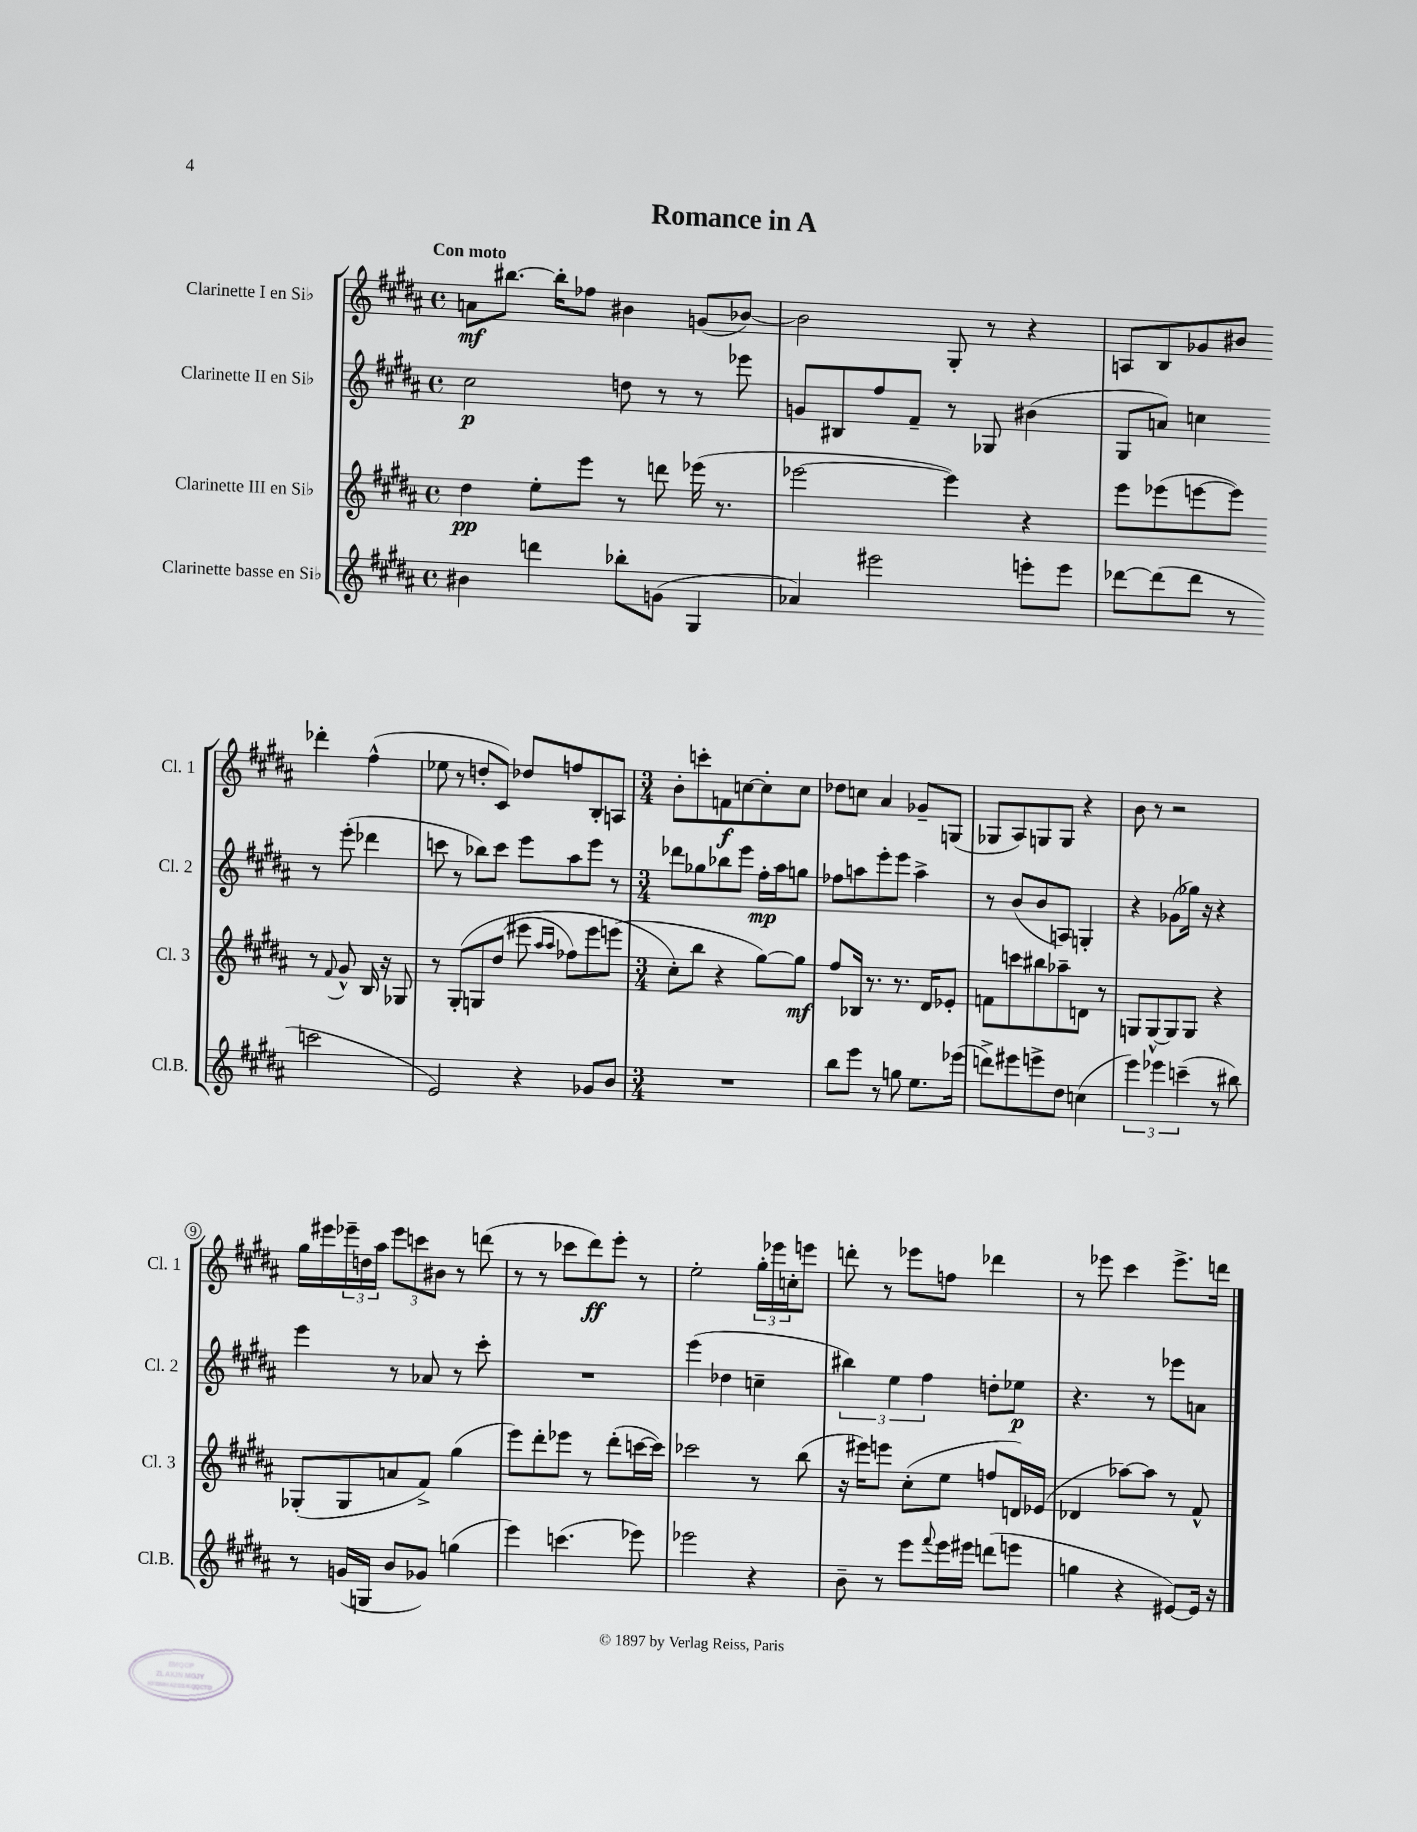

**kern	**kern	**kern	**kern
*staff4	*staff3	*staff2	*staff1
*clefG2	*clefG2	*clefG2	*clefG2
*k[f#c#g#d#a#]	*k[f#c#g#d#a#]	*k[f#c#g#d#a#]	*k[f#c#g#d#a#]
*M4/4	*M4/4	*M4/4	*M4/4
*met(c)	*met(c)	*met(c)	*met(c)
4b#	4dd#	2cc#	8a
.	.	.	[8.bb#
4ddd	8ee'	.	.
.	.	.	16bb#']
.	8eee	.	8ff-
8bb-'	8r	8dd	4b#
(8g	8ddd	8r	.
4G#	(16eee-	8r	(8g
.	8.r	.	.
.	.	8eee-	[8b-)
=	=	=	=
4a-)	[2eee-	8g	2b-]
.	.	8B#	.
2eee#	.	8ff#	.
.	.	8f#~	.
.	4eee-])	8r	8G#'
.	.	8G-	8r
8eee'	4r	(4b#	4r
8eee	.	.	.
=	=	=	=
[8ddd-	8eee	8G#	8A
(8ddd-]	(8eee-	8a)	8B
8ddd-	[8eee	4cc	8g-
8r	8eee])	.	8b#
2ccc	8r	8r	4ddd-'
.	8qqf#	.	.
.	8g#^^	(8eee'	.
.	16B	4ddd-	(4ff#^^
.	16r	.	.
.	8G-	.	.
=	=	=	=
2e)	8r	8ccc	8ee-
.	&(8G#'	8r	8r
.	8G	8bb-)	8dd'
.	(8dd#	8ccc	8c#)
4r	8eee#	8eee	8dd-
.	16qqaa#	.	.
.	16qqaa#	.	.
.	8ff-)	8aa#	8ff
8g-	8eee#	8eee	8B'
8b	(8eee	8r	8A
=	=	=	=
*M3/4	*M3/4	*M3/4	*M3/4
2.r	8cc#'&)	8ddd-	8b'
.	8bb	8gg-	8ccc'
.	4r	8bb-	8f
.	.	8eee	[8cc
.	[8gg#)	16ff#'	8cc']
.	.	16aa#	.
.	8gg#]	8gg	8cc
=	=	=	=
8bb	8ff#	8ff-	8dd-
8eee	16B-	8aa	8cc
.	8.r	.	.
8r	.	8eee'	4a#
8gg	8.r	8eee	.
8.ee	.	4aa^	8g-~
.	16d#	.	.
.	8e-'	.	(8G
(16eee-	.	.	.
=	=	=	=
8ddd^)	8f	8r	8G-
8eee#	8ccc	(8b	8A#)
8eee^	8bb#	8b	8G
8dd#	8aa-~	8A)	8G
(4cc	8d	4G'	4r
.	8r	.	.
=	=	=	=
6eee)	8G	4r	8b
.	[8G^^	.	8r
6eee-	.	.	.
.	8G]	(8g-	2r
(6ccc~	.	.	.
.	8G	16gg-)	.
.	.	16r	.
8r	4r	4r	.
8bb#)	.	.	.
=	=	=	=
8r	(8G-'	4eee	16gg#
.	.	.	16eee#
(16g	8G-	.	24eee-~
.	.	.	24dd
16G	.	.	.
.	.	.	24aa#
8b	8a	8r	12eee-
.	.	.	12ccc
8g-)	8f#^)	8a-	.
.	.	.	12b#
(4gg	(4gg#	8r	8r
.	.	8ccc#'	(8ddd
=	=	=	=
4eee)	8eee)	2.r	8r
.	8ddd#'	.	8r
(4.ccc	8eee-	.	8ccc-
.	8r	.	8ddd#)
.	(8ddd#'	.	8eee'
8eee-)	[16ccc	.	8r
.	16ccc])	.	.
=	=	=	=
2eee-	2ccc-	(4eee	2ee'
.	.	4dd-	.
4r	8r	4cc~	24gg#'
.	.	.	24eee-
.	.	.	24cc'
.	(8bb	.	8eee
=	=	=	=
8b~	16r	6bb#)	8ddd'
.	16eee#)	.	.
8r	8eee	.	8r
.	.	6ee	.
8eee	(8cc#'	.	8eee-
.	.	6ff#	.
8qqfff#	.	.	.
16eee	8ee	.	8ff
16eee#	.	.	.
(8ddd	8ff	8dd'	4ddd-
8eee	16d)	8ee-	.
.	(16e-	.	.
=	=	=	=
4gg	4d-	4.r	8r
.	.	.	8eee-
4r	[8aa-)	.	4ccc#
.	8aa-]	8r	.
[8e#)	8r	8eee-	8.eee-^
16e#]	8f#^^	8a	.
16r	.	.	16ddd
==	==	==	==
*-	*-	*-	*-
